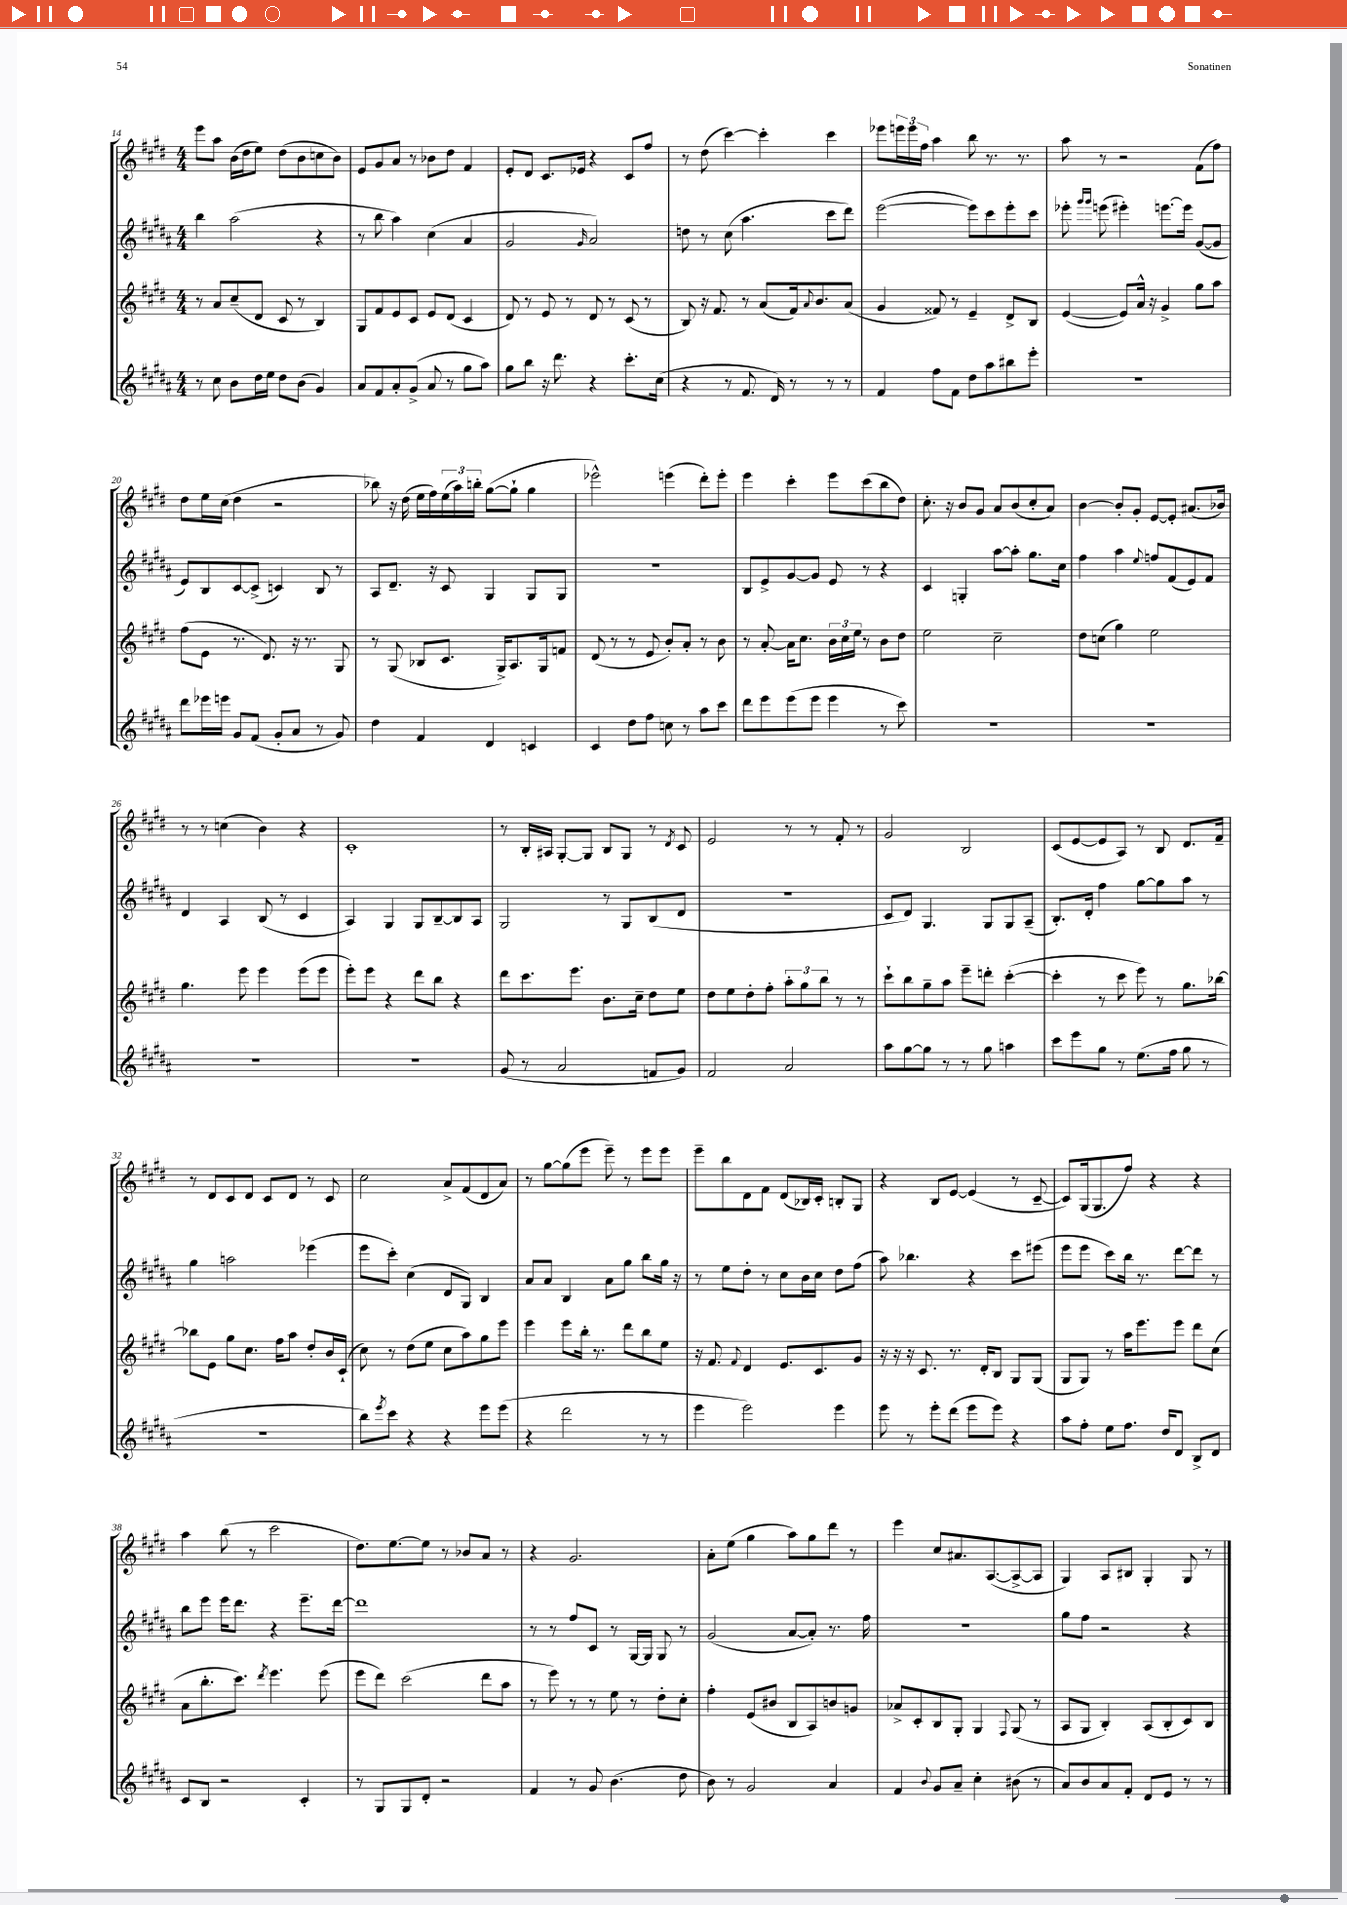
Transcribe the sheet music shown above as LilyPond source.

<<
\new StaffGroup <<
\new Staff = "s0" {
    \clef treble \key e \major \numericTimeSignature \time 4/4
    e'''8 a''8 b'16( dis''16 e''8) dis''8( b'8 c''8 b'8) |
    e'8 gis'8 a'8 r8 bes'8 dis''8 fis'4 |
    e'8-. dis'8 cis'8. ees'16 r4 cis'8 fis''8 |
    r8 dis''8( cis'''4~) cis'''4-. cis'''4 |
    ees'''8 \tuplet 3/2 { e'''16 e'''16 fis''16 } a''4 b''8 r8. r8. |
    a''8 r8 r2 fis'8( fis''8) |
    dis''8 e''16 cis''16( dis''4 r2 |
    bes''8) r16 dis''16( e''16 fis''16) \tuplet 3/2 { e''16( a''16) b''16-. } gis''8~( gis''8-! gis''4 |
    ees'''2-^) e'''4( dis'''8-.) e'''8-. |
    e'''4 cis'''4-. e'''8 cis'''8( b''8 dis''8) |
    cis''8.-. r16 b'8 gis'8 a'8 b'8( cis''8-. a'8) |
    b'4~ b'8-. gis'8-. e'8~ e'8-. ais'8.( bes'16) |
    r8 r8 c''4( b'4) r4 |
    cis'1-. |
    r8 b16-. ais16 gis8~-. gis8 b8 gis8 r8 \acciaccatura { dis'8 } cis'8 |
    e'2 r8 r8 fis'8-. r8 |
    gis'2 b2 |
    cis'8( e'8~ e'8 a8) r8 b8 dis'8. fis'16-- |
    r8 dis'8 cis'8 dis'8 cis'8 dis'8 r8 cis'8 |
    cis''2 a'8-> fis'8( dis'8 a'8) |
    r8 gis''8~ gis''8( e'''8 e'''8--) r8 e'''8 e'''8 |
    e'''8-- b''8 dis'8 fis'8 dis'8( bes16) cis'16-. b8-. gis8 |
    r4 b8 e'8~ e'4( r8 cis'8~-- |
    cis'8) gis16( gis8. fis''8) r4 r4 |
    a''4 b''8( r8 cis'''2 |
    dis''8.) e''8.~ e''8 r8 bes'8 a'8 r8 |
    r4 gis'2. |
    a'8-. e''8( gis''4 a''8) gis''8 dis'''8 r8 |
    e'''4 cis''8 ais'8. a8.~( a8~-> a8 |
    gis4) a8 bis8 gis4-. gis8 r8 \bar "|." |
}
\new Staff = "s1" {
    \clef treble \key b \major \numericTimeSignature \time 4/4
    b''4 ais''2( r4 |
    r8 b''8 ais''4) cis''4( ais'4 |
    gis'2 \grace { gis'16 } ais'2) |
    d''8 r8 cis''8( ais''4. cis'''8 dis'''8) |
    e'''2~( e'''8) cis'''8 e'''8-. cis'''8 |
    ees'''8-. \grace { gis'''16 gis'''16 } e'''8( eis'''4-.) e'''8.~ e'''16 gis'8~( gis'8 |
    e'8) b8 cis'8~ cis'8->( c'4) b8 r8 |
    ais8 dis'8.-- r16 cis'8 gis4 gis8 gis8 |
    R1 |
    b8 e'8-> gis'8~ gis'8 e'8 r8 r4 |
    cis'4 g4-. ais''8~ ais''8-. gis''8. cis''16 |
    fis''4 ais''4 \appoggiatura { e''8 } f''8 fis'8( e'8) fis'8 |
    dis'4 ais4 b8( r8 cis'4 |
    ais4) gis4 gis8 b8~-- b8 ais8 |
    gis2 r8 gis8 b8( dis'8 |
    R1 |
    cis'8 dis'8) gis4. gis8 gis8 ais8--( |
    b8.-.) dis'16-. fis''4 gis''8~ gis''8 ais''8 r8 |
    gis''4 a''2 ees'''4( |
    e'''8 cis'''8-.) cis''4( dis'8 gis8) b4 |
    ais'8 ais'8 b4 ais'8 gis''8 b''8 gis''16 r16 |
    r8 e''8 dis''8-. r8 cis''8 b'16 cis''16 dis''8 fis''8( |
    ais''8) bes''4. r4 cis'''8 eis'''8( |
    e'''8 e'''8 cis'''8) b''16 r8. dis'''8~ dis'''8 r8 |
    b''8 e'''8 e'''16 dis'''8. r4 e'''8.-- dis'''16~ |
    dis'''1 |
    r8 r8 fis''8 cis'8 r8 gis16~ gis16 gis8 r8 |
    gis'2( ais'8~ ais'8-.) r8. fis''16 |
    R1 |
    gis''8 fis''8 r2 r4 \bar "|." |
}
\new Staff = "s2" {
    \clef treble \key e \major \numericTimeSignature \time 4/4
    r8 a'8 cis''8--( dis'8 cis'8 r8 b4) |
    gis8 fis'8 e'8 cis'8 e'8 dis'8( cis'4 |
    dis'8) r8 e'8 r8 dis'8 r8 cis'8( r8 |
    b8) r16 fis'8. r8 a'8( fis'16) \appoggiatura { a'8 } b'8. a'8( |
    gis'4 fisis'8) r8 e'4-- dis'8-> b8 |
    e'4~( e'8) a'16-^ r16 gis'4-> gis''8 a''8 |
    fis''8( e'8 r8. dis'8.) r16 r8. gis8 |
    r8 gis8( bes8 cis'8. gis16->) a8. gis16 f'8 |
    dis'8( r8 r8 e'8 b'8-.) a'8-. r8 b'8 |
    r8 a'8~-. a'16 cis''8. \tuplet 3/2 { b'16 cis''16 e''16 } r8 b'8 dis''8 |
    e''2 cis''2-- |
    dis''8 c''8( gis''4) e''2 |
    gis''4. e'''8 e'''4 e'''8( e'''8 |
    e'''8-.) e'''8 r4 dis'''8 b''8 r4 |
    dis'''8 cis'''8. e'''8. b'8. cis''16-- dis''8 e''8 |
    dis''8 e''8 dis''8-. fis''8-. \tuplet 3/2 { a''8-. gis''8 b''8 } r8 r8 |
    cis'''8-! b''8 gis''8-- a''8 e'''8-- d'''8-. cis'''4~-.( |
    cis'''4-. r8 cis'''8 e'''8) r8 gis''8. bes''16~ |
    bes''8 e'8 gis''8 cis''8. fis''16 a''8 dis''8-. b'16 cis'16-!( |
    cis''8) r8 dis''8( e''8 cis''8 a''8) gis''8 e'''8 |
    e'''4 e'''8 b''16-. r8. dis'''8 b''8 e''8 |
    r16 fis'8. \appoggiatura { fis'8 } dis'4 e'8. cis'8. gis'8 |
    r16 r16 r16 cis'8. r8. dis'16-. b8 gis8 gis8( |
    gis8 gis8) r8 a''16 e'''8. e'''8 dis'''8 cis''8( |
    a'8 b''8.-. cis'''8.) \acciaccatura { dis'''8 } e'''4. e'''8( |
    e'''8 dis'''8) cis'''2( dis'''8 a''8 |
    r8 e'''8) r8 r8 e''8 r8 dis''8-. cis''8-. |
    fis''4-. e'8( bis'8 b8 a8) b'8 g'8 |
    aes'8-> cis'8-. b8 gis8-. gis4 \appoggiatura { fis8 } gis8( r8 |
    a8 gis8 b4-.) a8( b8-. cis'8) b8 \bar "|." |
}
\new Staff = "s3" {
    \clef treble \key b \major \numericTimeSignature \time 4/4
    r8 cis''8 b'8 dis''16 e''16 dis''8 b'8( gis'4) |
    ais'8 fis'8 ais'8-. gis'8->( ais'8 r8 gis''8 ais''8) |
    gis''8 b''8 r16 dis'''8. r4 cis'''8.-. cis''16( |
    r4 r8 fis'8. dis'16) r8 r8 r8 |
    fis'4 fis''8 fis'8 dis''8 ais''8 bis''8 e'''8-. |
    R1 |
    dis'''8 ees'''16 e'''16 gis'8 fis'8( gis'8-. ais'8 r8 gis'8) |
    dis''4 fis'4 dis'4 c'4 |
    cis'4 dis''8 fis''8 c''8 r8 ais''8 cis'''8 |
    dis'''8 e'''8 e'''8( e'''8 e'''4 r8 cis'''8) |
    R1 |
    R1 |
    R1 |
    R1 |
    gis'8( r8 ais'2 f'8 gis'8) |
    fis'2 ais'2 |
    ais''8 gis''8~ gis''8 r8 r8 gis''8 a''4 |
    cis'''8 e'''8 gis''8 r8 e''8.( fis''16 gis''8 r8 |
    R1 |
    b''8) \acciaccatura { e'''8 } cis'''8 r4 r4 e'''8 e'''8( |
    r4 dis'''2 r8 r8 |
    e'''4 e'''2) e'''4 |
    e'''8 r8 e'''8-. dis'''8( e'''8 e'''8) r4 |
    ais''8 fis''8-. e''8 fis''8. dis''16 dis'8 b8-> dis'8 |
    cis'8 b8 r2 cis'4-. |
    r8 gis8 gis8 dis'8-. r2 |
    fis'4 r8 gis'8 b'4.( dis''8 |
    b'8) r8 gis'2 ais'4 |
    fis'4 \appoggiatura { b'8 } gis'8 ais'8-- cis''4-. bis'8( r8 |
    ais'8) b'8 ais'8 fis'8-. dis'8 e'8 r8 r8 \bar "|." |
}
>>
>>
\layout { \context { \Score currentBarNumber = #14 } }
